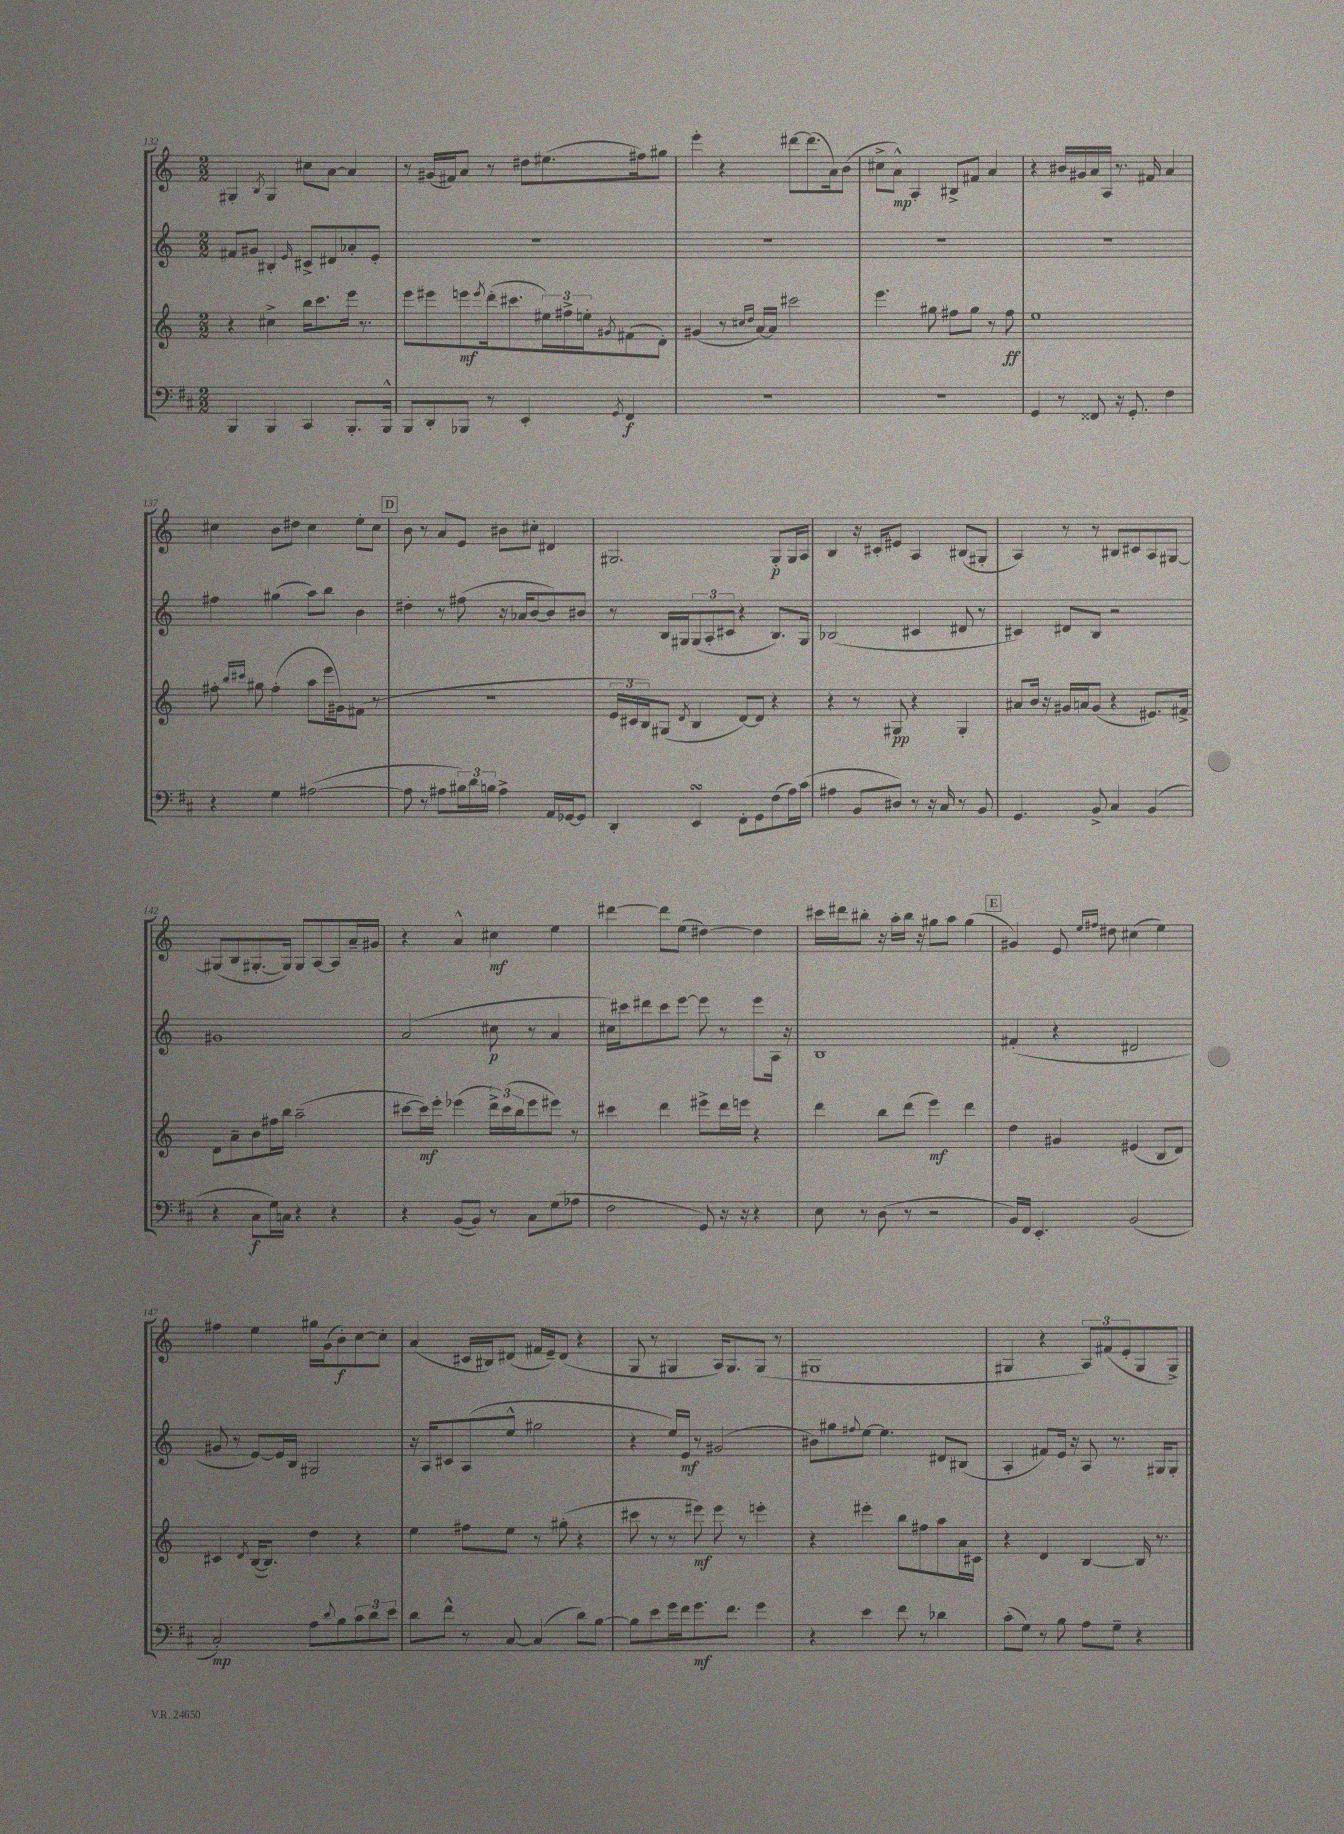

**kern	**kern	**kern	**kern
*staff4	*staff3	*staff2	*staff1
*clefF4	*clefG2	*clefG2	*clefG2
*k[f#c#]	*k[]	*k[]	*k[]
*M2/2	*M2/2	*M2/2	*M2/2
4BBB	4r	8f#	4G#'
.	.	8g#	.
.	.	.	8qB
4BBB	4cc#^	4B#'	4G#
.	.	16qqe	.
4CC#	16bb	8c#^	8cc#
.	8.ccc	.	.
.	.	8d#	[8a
8.BBB'	16eee	8a-'	4a]
.	8.r	.	.
.	.	8e'	.
16BBB^^	.	.	.
=	=	=	=
8BBB	8eee	1r	8r
8DD'	8eee#	.	(16g#
.	.	.	16f#)
8BBB-	8eee	.	8a
.	8qeee	.	.
8r	(16ddd'	.	8r
.	8.ccc#	.	.
4EE'	.	.	8dd#
.	24ee#)	.	(8.ee#
.	24ff#^	.	.
.	24ee'	.	.
8qGG	8qg#	.	.
4FF#	(8f#	.	.
.	.	.	16ff#)
.	8d')	.	8gg#
=	=	=	=
1r	(4g#	1r	4eee'
.	8r	.	4r
.	16qqcc#	.	.
.	16qqdd	.	.
.	[16a)	.	.
.	16a]	.	.
.	2ccc#	.	[8ddd#
.	.	.	(8.ddd#]
.	.	.	16a)
.	.	.	(8b
=	=	=	=
1r	4.eee	1r	8cc#^
.	.	.	8a^^)
.	.	.	4A'
.	8gg#	.	.
.	8ff#	.	8B#^
.	8gg#	.	8f#
.	8r	.	4a
.	8ff#	.	.
=	=	=	=
4GG	1ee	1r	4r
8r	.	.	16b#
.	.	.	16g#
8FF##	.	.	16a
.	.	.	16A
16r	.	.	8.r
8.GG'	.	.	.
.	.	.	16f#
4F#	.	.	4a
=	=	=	=
4r	8ff#'	4ff#	4cc#
.	16qqbb	.	.
.	16qqccc#	.	.
.	8gg#	.	.
4G	(4ff#'	(4gg#	8b
.	.	.	8dd#
([2A#	8aa	8aa)	4cc#
.	16eee	8bb	.
.	16g#)	.	.
.	(8f#	4b	8ee'
.	8r	.	8cc#
=	=	=	=
8A#]	1r	4dd#'	8b
8r	.	.	8r
8A#	.	8r	8a
24B#)	.	(8ff#	8e
24d	.	.	.
24B	.	.	.
4A#^	.	16r	8b#
.	.	16a-	.
.	.	[8b	8cc#'
16AA	.	8b])	4d#
[16GG-	.	.	.
8GG-]	.	8b#	.
=	=	=	=
4DD'	24e	8r	2.G#
.	24c#	.	.
.	24B)	.	.
.	(8G#	16B	.
.	.	16G#	.
.	8qd	.	.
4EE	4B	(12G#	.
.	.	12A'	.
.	.	12c#	.
8FF#'	[8d)	4r	.
8GG	8d]	.	.
(8F#	4r	8.B)	8G#'
16A)	.	.	16G#
(16c#	.	16G#	16A
=	=	=	=
4A#	4r	(2B-	4B
8BB	8r	.	16r
.	.	.	16c#'
8D#)	8G#	.	8e#
8r	4r	4c#	4A
16r	.	.	.
16C#	.	.	.
8r	4G#'	8d#	(8B#
8BB	.	8r	8G#'
=	=	=	=
4.GG	8a#	4c#)	4A)
.	16b	.	.
.	16r	.	.
.	16g#	8d#	8r
.	16a	.	.
8BB^	(8g#	8B	8r
4C#	4r	2r	8B#
.	.	.	8c#
(4BB	8.e#)	.	8A
.	.	.	[8G#
.	16f#^	.	.
=	=	=	=
4r	8d	1g#	(8G#]
.	8a~	.	8B
8C#	8b	.	[8.G#'
16G)	16ff#	.	.
16C	16bb	.	16G#])
4r	(2aa~	.	8G#
.	.	.	[8A
4r	.	.	8A]
.	.	.	16a~
.	.	.	16g#
=	=	=	=
4r	[8ccc#	(2a	4r
.	16ccc#])	.	.
.	16eee'	.	.
([8BB	(4eee-	.	4a^^
8BB])	.	.	.
8r	24ddd^)	8cc#	4cc#
.	(24ccc#	.	.
.	24bb	.	.
8C#	8eee-	8r	.
(8G	8eee#)	4a	4ee
8A-	8r	.	.
=	=	=	=
2F#	4ccc#	16cc#)	[4ddd#
.	.	16ccc#	.
.	.	8ddd#	.
.	4ddd	8ccc#	8ddd#]
.	.	[8eee	(8ee
8GG)	8eee#^	8eee]	[4dd#)
16r	16ddd	8r	.
16r	16eee	.	.
4r	4r	8eee	4dd#]
.	.	16A	.
.	.	16r	.
=	=	=	=
8E	4ddd	1B	16ccc#
.	.	.	16ddd#
8r	.	.	8bb#'
(8D	8bb	.	16r
.	.	.	16aa'
8r	(8ddd	.	16bb#
.	.	.	16r
2r	4eee)	.	8gg#
.	.	.	8aa
.	4ddd	.	(4gg#
=	=	=	=
16BB)	4dd	(4f#'	4g#)
16FF#	.	.	.
4.EE'	.	.	.
.	4g#	4r	8e
.	.	.	16qqee
.	.	.	16qqff#
.	.	.	8dd#
(2BB	(4e#	2d#	(4cc#
.	8B	.	4ee)
.	8d)	.	.
=	=	=	=
2C#')	4c#	8g#	4ff#
.	.	8r	.
.	8qd	.	.
.	([16B	[8e)	4ee
.	8.B])	.	.
.	.	16e]	.
.	.	16B	.
8A	4dd	2G#	16gg#
.	.	.	(16g
8qqd	.	.	.
8B	.	.	8b')
12c#	4r	.	[8cc
12d	.	.	.
.	.	.	8cc']
12e	.	.	.
=	=	=	=
8d	4ee	16r	(4a
.	.	16A	.
8f#^^	.	8c#	.
8r	8ff#	(8A	16c#
.	.	.	16B#)
[8C#	8ee	8ee^^	(8d#
(4C#]	8r	2gg#	16f#
.	.	.	16e~)
.	(8gg#'	.	(8d#
8d)	4r	.	4r
[8B	.	.	.
=	=	=	=
8B]	8ccc#	4r	8G
8e	8r	.	8r
16g	8r	16ee)	4G#
16f#	.	16e	.
8.g	8eee#)	8r	.
.	8eee#	(2g#	16A)
8.f#	.	.	8.G#
.	8r	.	.
4g	4eee'	.	(8G#
.	.	.	8r
=	=	=	=
4r	4r	8b#)	1G#
.	.	8gg#	.
.	.	8qqff#	.
4e	4eee#'	[8ee	.
.	.	4.ee]	.
8f#	8bb	.	.
8r	8ff#	.	.
4d-	8aa	8d#	.
.	16a	(8B#	.
.	16c#	.	.
=	=	=	=
(8c#'	4r	4A'	4G#
8G)	.	.	.
8r	4d	8f#)	4r
8B	.	16e	.
.	.	16r	.
8A	[4B	8A	12A)
.	.	.	(12f#
8G~	.	8.r	.
.	.	.	12e'
4r	16B]	.	8G#
.	8.r	16G#	.
.	.	8G#'	8G#^)
==	==	==	==
*-	*-	*-	*-
